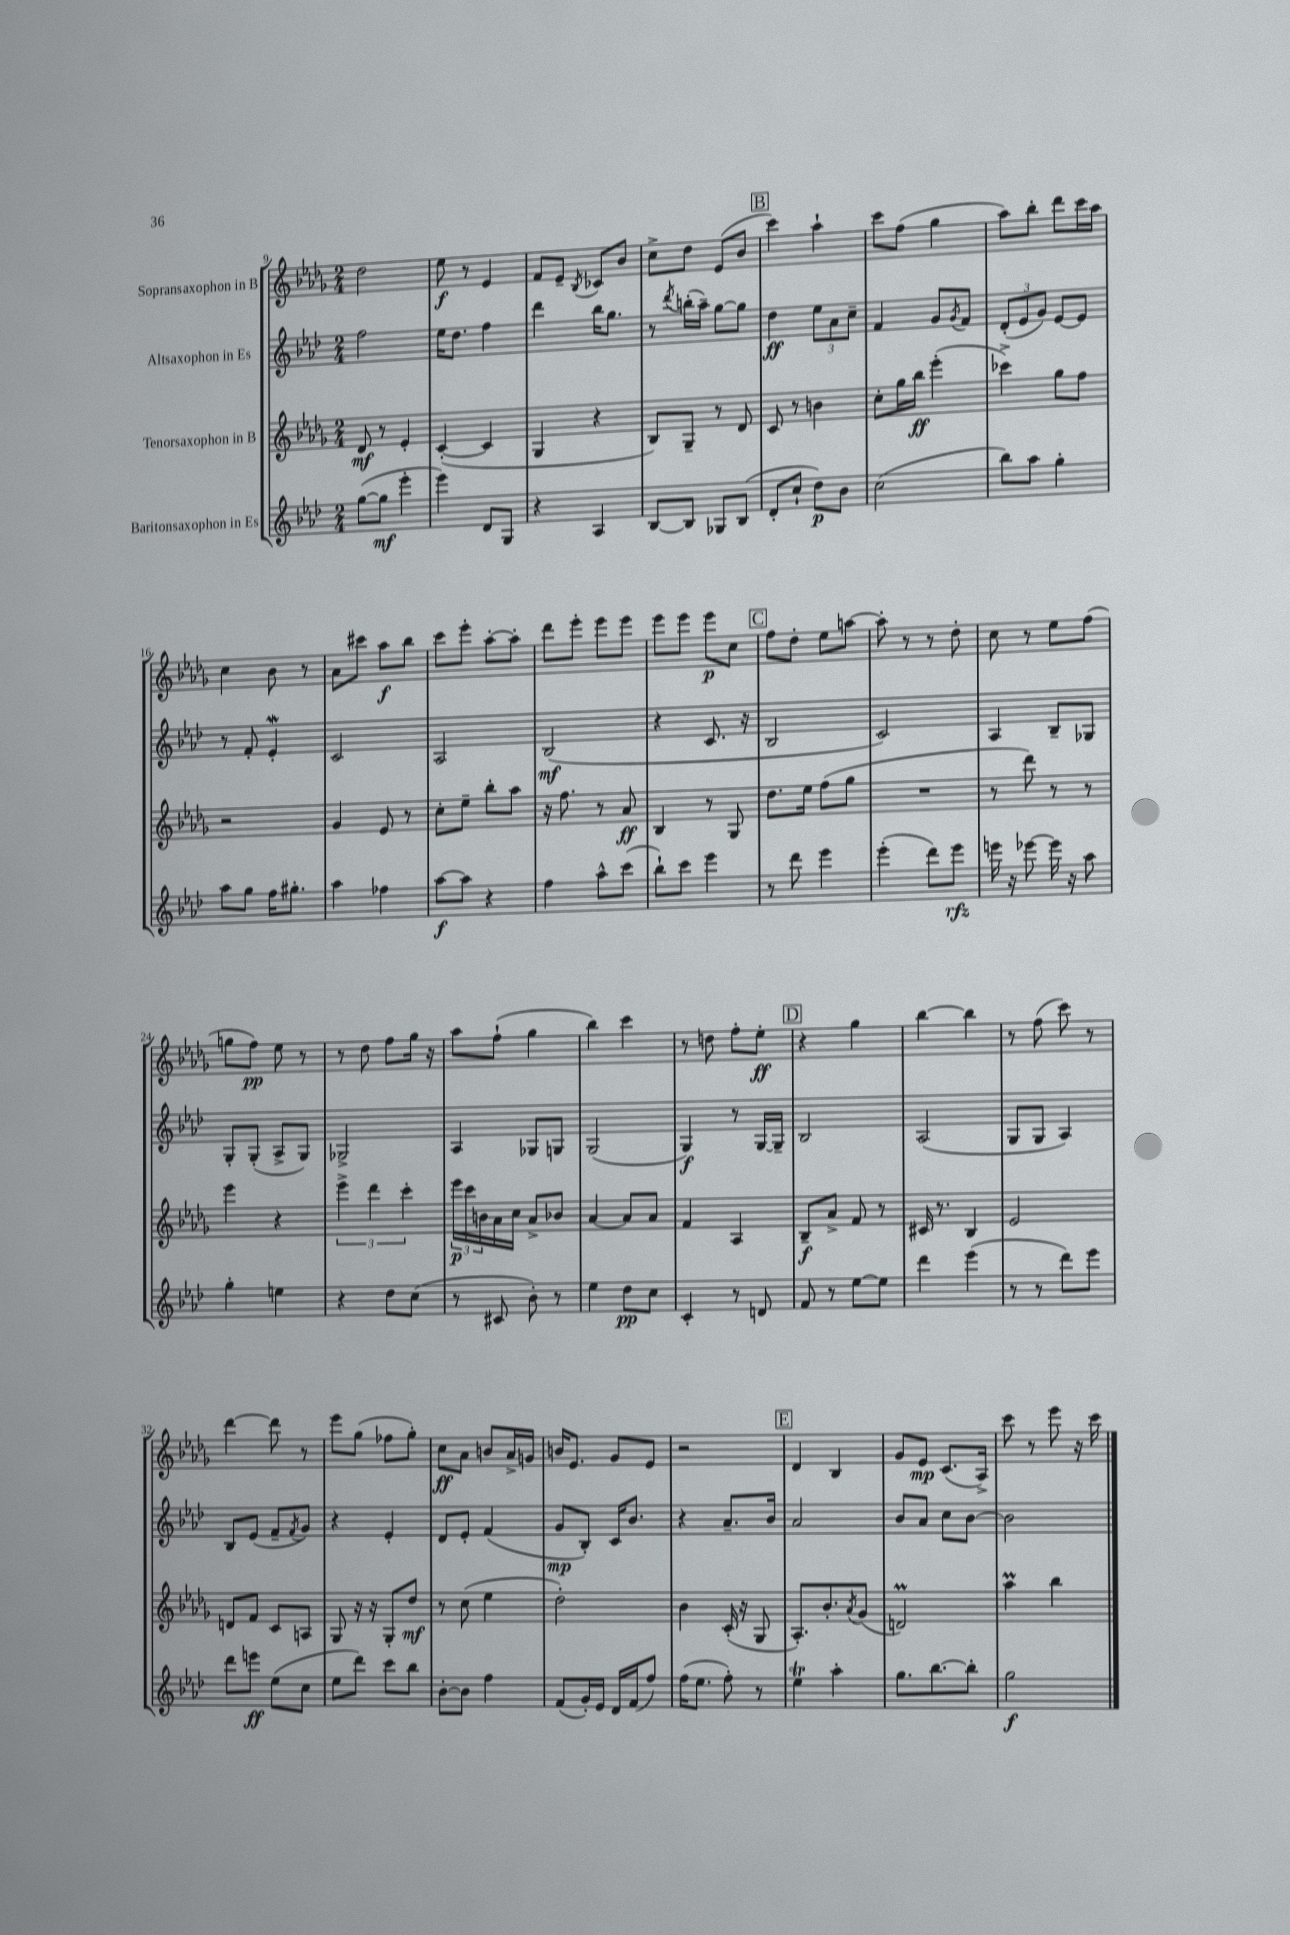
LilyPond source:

<<
\new StaffGroup <<
\new Staff = "s0" \with { instrumentName = "Sopransaxophon in B" } {
    \clef treble \key des \major \numericTimeSignature \time 2/4
    des''2 |
    ees''8\f r8 ees'4 |
    f'8 ees'8-- \acciaccatura { bes8 } ces'8 bes'8 |
    c''8-> des''8 ees'8( bes'8 |
    \mark \markup { \box "B" } c'''4) aes''4-! |
    c'''8 f''8( ges''4 |
    aes''8) bes''8-. des'''8 c'''16 aes''16 |
    c''4 bes'8 r8 |
    aes'8 cis'''8 aes''8\f bes''8 |
    c'''8 ees'''8-. aes''8~-. aes''8-. |
    des'''8 ees'''8-. ees'''8 ees'''8 |
    ees'''8 ees'''8 ees'''8\p c''8 |
    \mark \markup { \box "C" } f''8 des''8-. ees''8 a''8~ |
    a''8-. r8 r8 des''8-. |
    c''8 r8 ees''8 f''8( |
    g''8 f''8\pp) ees''8 r8 |
    r8 des''8 f''8 ges''16 r16 |
    aes''8 f''8-!( ges''4 |
    bes''4) c'''4 |
    r8 d''8 f''8-. ees''8-.\ff |
    \mark \markup { \box "D" } r4 ges''4 |
    bes''4~ bes''4 |
    r8 f''8( c'''8) r8 |
    des'''4~ des'''8 r8 |
    ees'''8 ges''8( fes''8 ges''8-.) |
    c''8\ff aes'8 b'8 aes'16-> g'16 |
    b'16 ees'8. ges'8 ees'8 |
    r2 |
    \mark \markup { \box "E" } des'4 bes4 |
    ges'8 ees'8\mp c'8.( aes16->) |
    c'''8 r8 ees'''8 r16 c'''16 \bar "|." |
}
\new Staff = "s1" \with { instrumentName = "Altsaxophon in Es" } {
    \clef treble \key aes \major \numericTimeSignature \time 2/4
    f''2 |
    ees''16 des''8. f''4 |
    des'''4 bes''16 g''8. |
    r8 \acciaccatura { des'''8 } b''16-.( aes''16--) g''8~ g''8 |
    \mark \markup { \box "B" } des''4\ff \tuplet 3/2 { ees''8 aes'8 c''8-- } |
    f'4 g'8 \acciaccatura { g'8 } f'8 |
    \tuplet 3/2 { des'8-.( ees'8 g'8) } ees'8~ ees'8 |
    r8 f'8-. ees'4-.\mordent |
    c'2 |
    aes2 |
    bes2\mf( |
    r4 c'8. r16 |
    \mark \markup { \box "C" } bes2 |
    c'2) |
    aes4 bes8-- ges8 |
    g8-. g8-.( aes8-> g8) |
    ges2-> |
    aes4 ges8 g8 |
    g2( |
    g4\f) r8 g16~ g16-- |
    \mark \markup { \box "D" } bes2 |
    aes2( |
    g8 g8 aes4) |
    bes8 ees'8( f'8-- \acciaccatura { f'8 } g'8) |
    r4 ees'4-. |
    des'8 ees'8-. f'4( |
    g'8\mp bes8-.) c'16 bes'8. |
    r4 aes'8.-- bes'16 |
    \mark \markup { \box "E" } aes'2 |
    bes'8 aes'8 c''8 bes'8~ |
    bes'2 \bar "|." |
}
\new Staff = "s2" \with { instrumentName = "Tenorsaxophon in B" } {
    \clef treble \key des \major \numericTimeSignature \time 2/4
    des'8\mf r8 ees'4-. |
    c'4~-.( c'4 |
    ges4 r4 |
    bes8) ges8-- r8 des'8 |
    \mark \markup { \box "B" } c'8 r8 b'4 |
    c''8-. ges''16 bes''16\ff ees'''4-.( |
    ces'''4->) ges''8 f''8 |
    r2 |
    ges'4 ees'8 r8 |
    c''8-. ees''8-- bes''8-. aes''8 |
    r16 f''8. r8 aes'8\ff |
    bes4 r8 ges8 |
    \mark \markup { \box "C" } des''8. ees''16 f''8( ges''8 |
    R2 |
    r8 des'''8) r8 r8 |
    ees'''4 r4 |
    \tuplet 3/2 { ees'''4-> des'''4 c'''4-. } |
    \tuplet 3/2 { ees'''16\p c'''16 b'16 } aes'16 c''16 aes'8-> bes'8 |
    aes'4~ aes'8 aes'8 |
    f'4 aes4 |
    \mark \markup { \box "D" } bes8--\f aes'8-> f'8 r8 |
    cis'16 r8. bes4 |
    ees'2 |
    d'8 f'8 c'8 a8 |
    ges8 r16 r16 ges8-. des''8\mf |
    r8 c''8( ees''4 |
    des''2-.) |
    bes'4 c'16-.( r16 ges8 |
    \mark \markup { \box "E" } aes8.-.) bes'8.-. \acciaccatura { aes'8 } ges'8( |
    d'2\prall) |
    aes''4\prall bes''4 \bar "|." |
}
\new Staff = "s3" \with { instrumentName = "Baritonsaxophon in Es" } {
    \clef treble \key aes \major \numericTimeSignature \time 2/4
    g''8~( g''8\mf ees'''4-. |
    ees'''4) des'8 g8 |
    r4 aes4 |
    bes8~ bes8 ges8 bes8( |
    \mark \markup { \box "B" } des'8-. c''8-! des''8\p) bes'8 |
    c''2( |
    bes''8) aes''8 g''4-. |
    aes''8 g''8 f''16 gis''8.-. |
    aes''4 fes''4 |
    aes''8~\f aes''8 r4 |
    f''4 aes''8-^ c'''8( |
    bes''8-!) c'''8 ees'''4 |
    \mark \markup { \box "C" } r8 des'''8 ees'''4 |
    ees'''4-.( des'''8) ees'''8\rfz |
    e'''16 r16 ees'''8~ ees'''16 r16 aes''8 |
    g''4-. e''4 |
    r4 des''8 c''8( |
    r8 cis'8 bes'8-.) r8 |
    ees''4 des''8\pp c''8 |
    c'4-. r8 d'8 |
    \mark \markup { \box "D" } f'8 r8 ees''8~ ees''8 |
    des'''4 ees'''4( |
    r8 r8 des'''8) ees'''8 |
    des'''8 e'''8\ff ees''8( c''8 |
    ees''8 des'''8) c'''8 bes''8 |
    bes'8~-. bes'8 f''4 |
    f'8( g'16-.) ees'16 des'16 f'16( f''8) |
    f''16( ees''8. f''8-.) r8 |
    \mark \markup { \box "E" } ees''4\trill aes''4-. |
    g''8. bes''8.~ bes''8-. |
    g''2\f \bar "|." |
}
>>
>>
\layout { \context { \Score currentBarNumber = #9 } }
